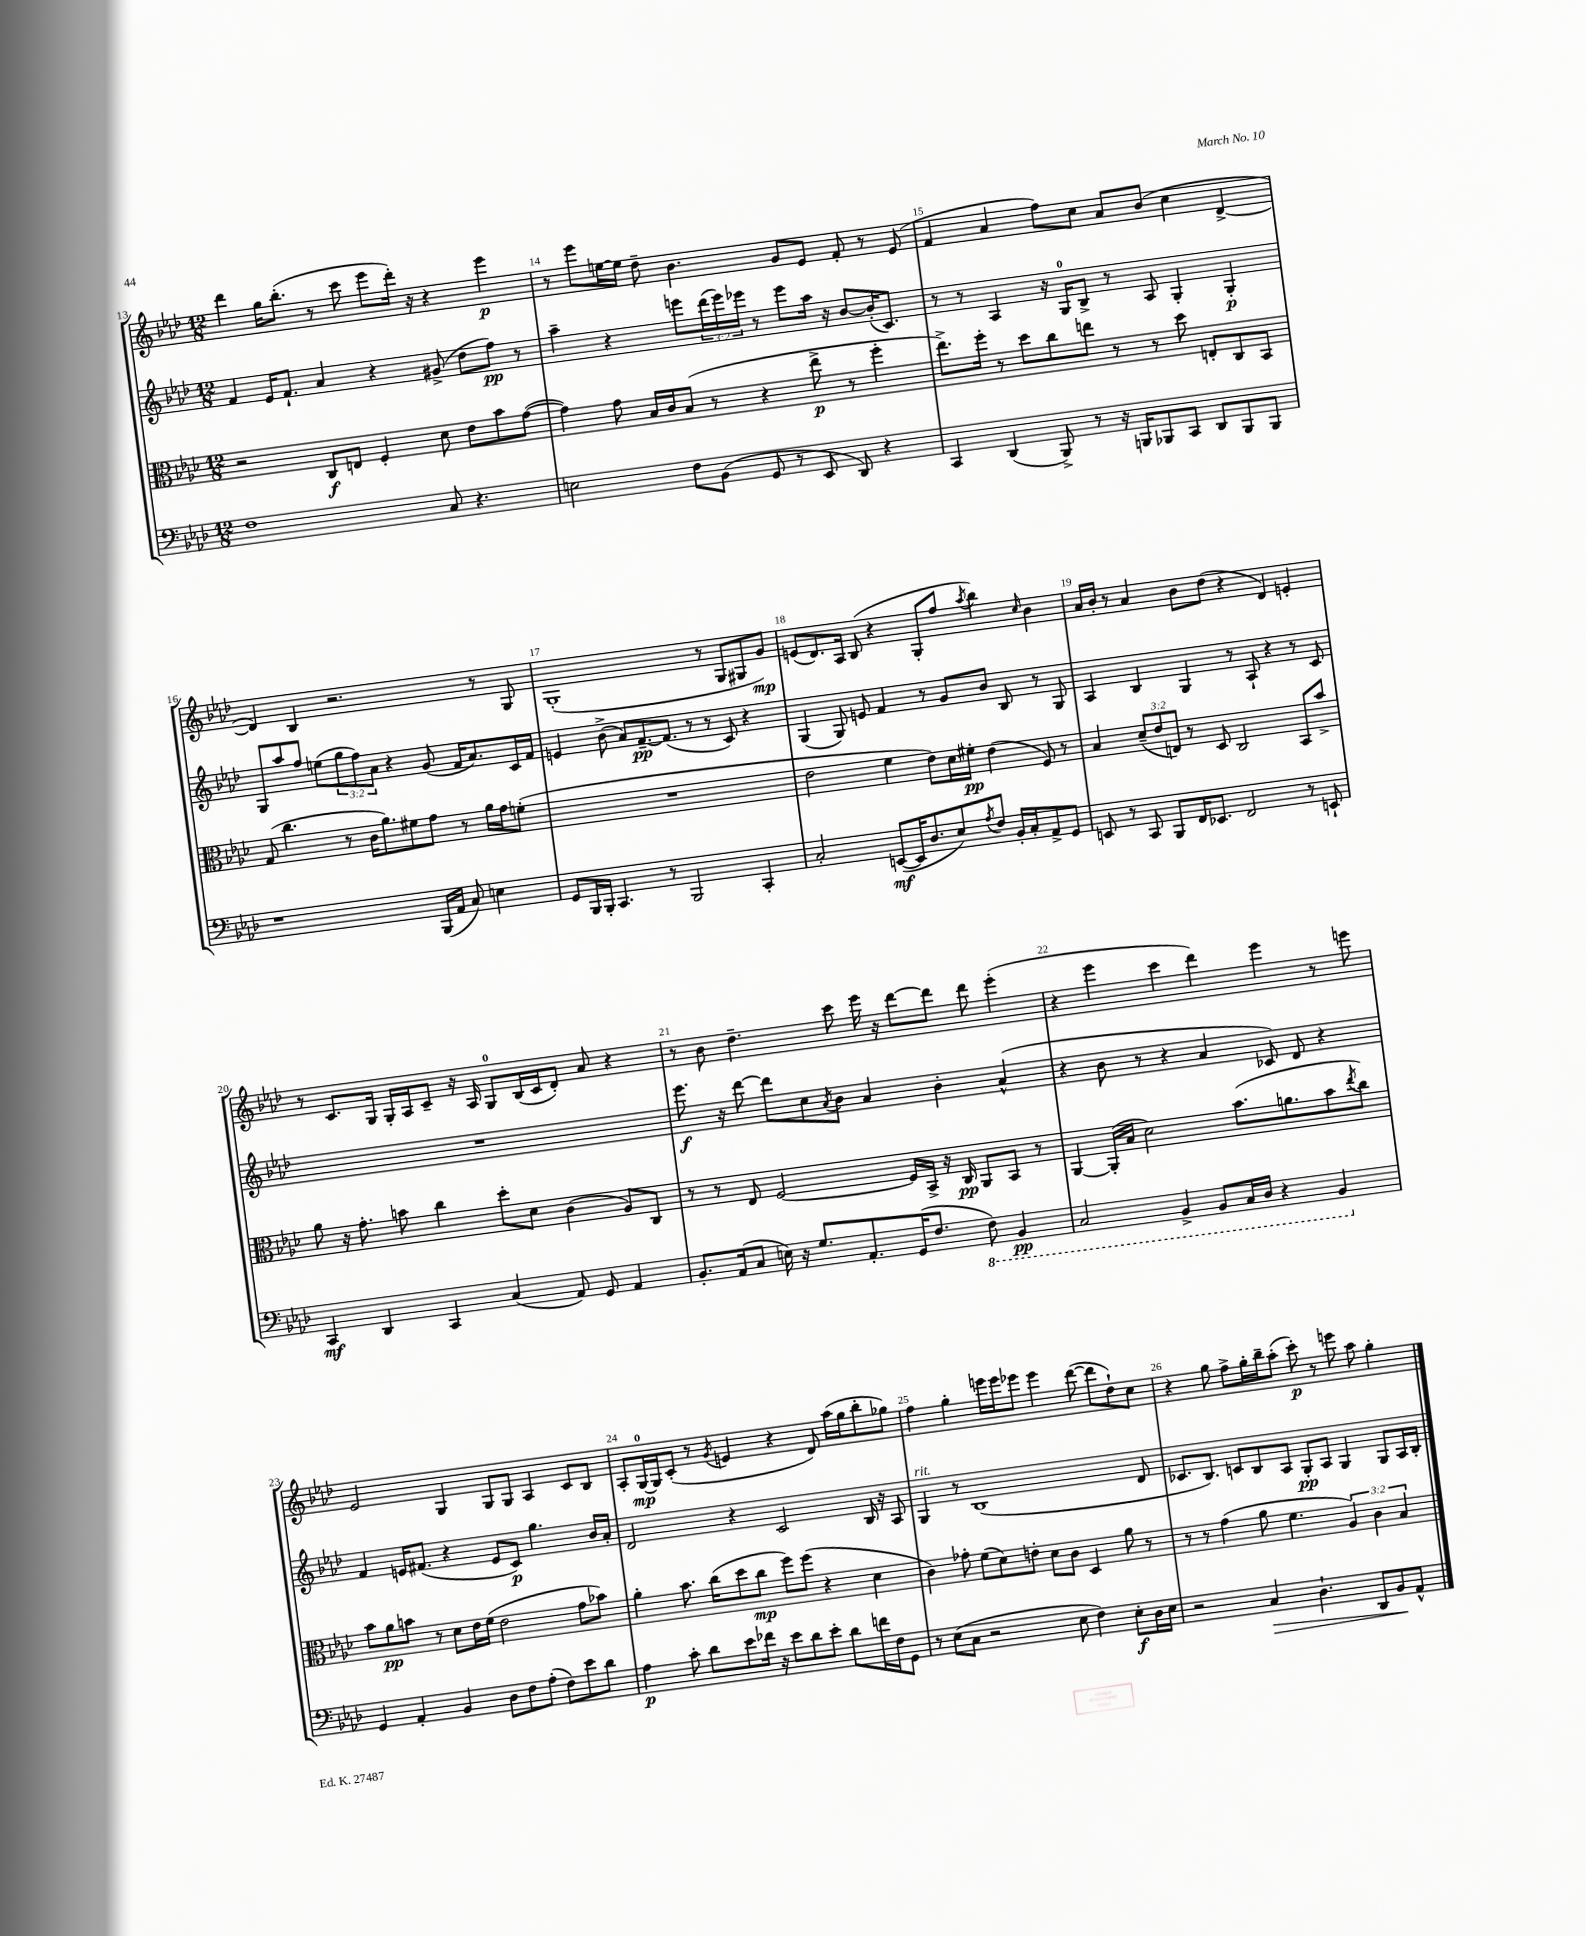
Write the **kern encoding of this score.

**kern	**kern	**kern	**kern
*staff4	*staff3	*staff2	*staff1
*clefF4	*clefC3	*clefG2	*clefG2
*k[b-e-a-d-]	*k[b-e-a-d-]	*k[b-e-a-d-]	*k[b-e-a-d-]
*M12/8	*M12/8	*M12/8	*M12/8
1F	2r	4f	4ddd-
.	.	16e-	16gg
.	.	8.f`	(8.bb-'
.	8C	4a-	8r
.	8E	.	8ccc
.	4F'	4r	8eee-
.	.	.	16ddd-')
.	.	.	16r
8C	8d-	(8g#^	4r
4.r	8e-	8dd-	.
.	8b-	8ff)	4eee-
.	([8g	8r	.
=	=	=	=
2E	4g])	4aa-~	8r
.	.	.	8eee-
.	8g	4r	[16ee
.	.	.	16ee]
.	16B-	.	8dd-~
.	16c	.	.
8F	(8B-	8eee	4.b-
(8BB-	8r	(24ddd-	.
.	.	24eee)	.
.	.	24eee-	.
8GG	4r	8r	.
8r	.	8eee-	8g
8EE-	8ee-^	16aa-	8e-
.	.	16r	.
8DD-)	8r	[8b-	8f'
4r	4ff'	(16b-']	8r
.	.	8.c)	.
.	.	.	(8e-
=	=	=	=
4CC	8.ee-^)	8r	4f
.	.	8r	.
.	16ff'	.	.
(4DD-	8r	4A-	4a-
.	8dd-	.	.
8BBB-^)	8cc	16r	8ff)
.	.	16G	.
8r	8ee	8B-^	8cc
16r	8r	8r	8a-
16BBB	.	.	.
8BBB-	8r	8A-	(8b-
8CC	8dd-	4G'	4cc
8DD-	8E'	.	.
8BBB-	8C	4G'	[4d-^
8BBB-	8BB-	.	.
=	=	=	=
1r	(8G	8G	4d-])
.	4.cc	8aa-	.
.	.	8ff	4B-
.	.	(8ee	.
.	8r	12gg	2.r
.	.	12ff)	.
.	16c	.	.
.	.	12a-	.
.	8.a-)	.	.
.	.	4r	.
.	8f#	.	.
(16BBB-	8g	(8g	.
16AA-	.	.	.
8C)	8r	16f	.
.	.	8.a-)	.
4E	16a-	.	8r
.	16g	.	.
.	(8f'	16c	8G
.	.	16f	.
=	=	=	=
8GG	1.r	4e	(1G'
16BBB-	.	.	.
16BBB-'	.	.	.
4.CC	.	(8b-^	.
.	.	8a-)	.
.	.	[8.f~	.
8r	.	.	.
.	.	(8.f]	.
2BBB-	.	.	.
.	.	8r	.
.	.	8r	8r
.	.	8c)	8G
4CC'	.	4r	8G#
.	.	.	8g)
=	=	=	=
2C'	2e-	(4G	(8e
.	.	.	8.d-)
.	.	8G)	.
.	.	.	16A-
.	.	8e	(8B-
([8EE	4f	4f	4r
16EE]	.	.	.
8.D-	.	.	.
.	8e-)	8r	8G'
8E-)	16d-	8g	8ff
.	16f#'	.	.
8qA-	.	.	8qaa-
8F	(4e-	8b-	4bb-)
16BB-'	.	8B-	.
16C'	.	.	.
.	.	.	16qqcc
8AA-^	8F)	8r	4b-
8GG	8r	8G	.
=	=	=	=
8EE	4B-	4A-	16a-
.	.	.	16b-'
8r	.	.	8r
8CC	(12d-~	4B-	4a-
.	12e-	.	.
8BBB-	.	.	.
.	12E)	.	.
16FF	8r	4G	8b-
8.EE-	.	.	.
.	8D-	.	(8dd-
2FF	2C	8r	4r
.	.	8A-`	.
.	.	4r	4d-)
8r	8BB-	8r	4e'
8EE`	8b-^	8c	.
=	=	=	=
4CC	8a-	1.r	8r
.	16r	.	8.c
.	8.g'	.	.
4DD-	.	.	.
.	.	.	16G
.	8b	.	16G'
.	.	.	16A-
4CC	4cc	.	8c~
.	.	.	16r
.	.	.	16A-
(4C	8dd-'	.	8G
.	8d-	.	(16B-
.	.	.	16c
8AA-)	(4c	.	8d-')
8GG	.	.	8a-
4AA-	8A-)	.	4r
.	8C	.	.
=	=	=	=
8.BB-'	8r	8.eee-	8r
.	8r	.	8b-
(16AA-	.	16r	.
8C	8E-	[8ddd-	4.dd-~
16E)	[2F	8ddd-]	.
16r	.	.	.
8.G	.	8cc	.
.	.	8qa-	.
.	.	8b-	8ccc
8.AA-'	.	.	.
.	.	4a-	16eee-
.	.	.	16r
(16GG	16F]	.	[8ddd-
8.F	16BB-^	.	.
.	16r	4b-'	8ddd-]
.	16C	.	.
8FF)	8AA-	.	8ddd-
4BBB-	8BB-	(4a-^^	(4eee-'
.	8r	.	.
=	=	=	=
2CC	[4AA-	4r	4r
.	(16AA-']	8b-	4eee-
.	16B-	.	.
.	2d-)	8r	.
4BBB-^	.	4r	4ccc
8BBB-	.	4a-	4ddd-)
16CC	(8.b-	.	.
16DD-	.	.	.
4r	.	8c-)	4eee-
.	8.a	.	.
.	.	8d-	.
4BBB-	8b-	4r	8r
.	8qee-	.	.
.	8cc)	.	8eee
=	=	=	=
4GG	8b-	4f	2e-
.	8a-	.	.
4AA-'	8b	16e	.
.	.	(8.f#	.
.	8r	.	.
4BB-	8d-	4r	4G
.	16e-	.	.
.	(16f	.	.
8D-	2e-	8e	8G
8F	.	8c)	8G
(8A-'	.	4.gg	4A-
8F)	.	.	.
8e-	8g	.	8c
8d-	8b-)	16b-	8B-
.	.	16a-'	.
=	=	=	=
4A-	4a-'	2d-	8A-'
.	.	.	[16G
.	.	.	16G]
8c'	8.b-	.	(8c'
8d-	.	.	8r
.	(16cc	.	.
.	.	.	8qg
8e-	8dd-	4r	4e
16f-	8cc	.	.
16r	.	.	.
8e-	8ff)	2c	4r
8d-	(8ff	.	.
8e-'	4r	.	8d-)
8d-	.	.	(16aa-
.	.	.	16gg
16f	4d-	16B-	8bb-'
16F	.	16r	.
8GG	.	8A-	8gg-)
=	=	=	=
8r	4c)	4G	4ff
(8E-	.	.	.
8C	8g-'	8r	4gg'
2r	(8f	(1B-	.
.	8d-)	.	16eee
.	.	.	16eee
.	8e'	.	8eee-
.	8d-	.	4eee-
8E-	8c	.	.
4F)	4D-	.	([8ddd-
.	.	.	8ddd-]
8E-'	8a-	.	8dd-`)
16D-	8r	8d-	8cc
16E-	.	.	.
=	=	=	=
2r	8r	8.c-	4r
.	8r	.	.
.	.	8.B-)	.
.	(4g	.	8gg
.	.	8c	8ff^
4C	8a-	8B-	16gg'
.	.	.	16bb-~
.	4.f	8A-	(8aa-'
4.D-`	.	8G'	8ccc')
.	.	8A-	8r
.	6A-)	4G	8eee
8DD-	.	.	8aa-
.	6c	.	.
8BB-	.	8G	4gg'
.	6B-	.	.
8AA-^^	.	16A-	.
.	.	16B-'	.
==	==	==	==
*-	*-	*-	*-
